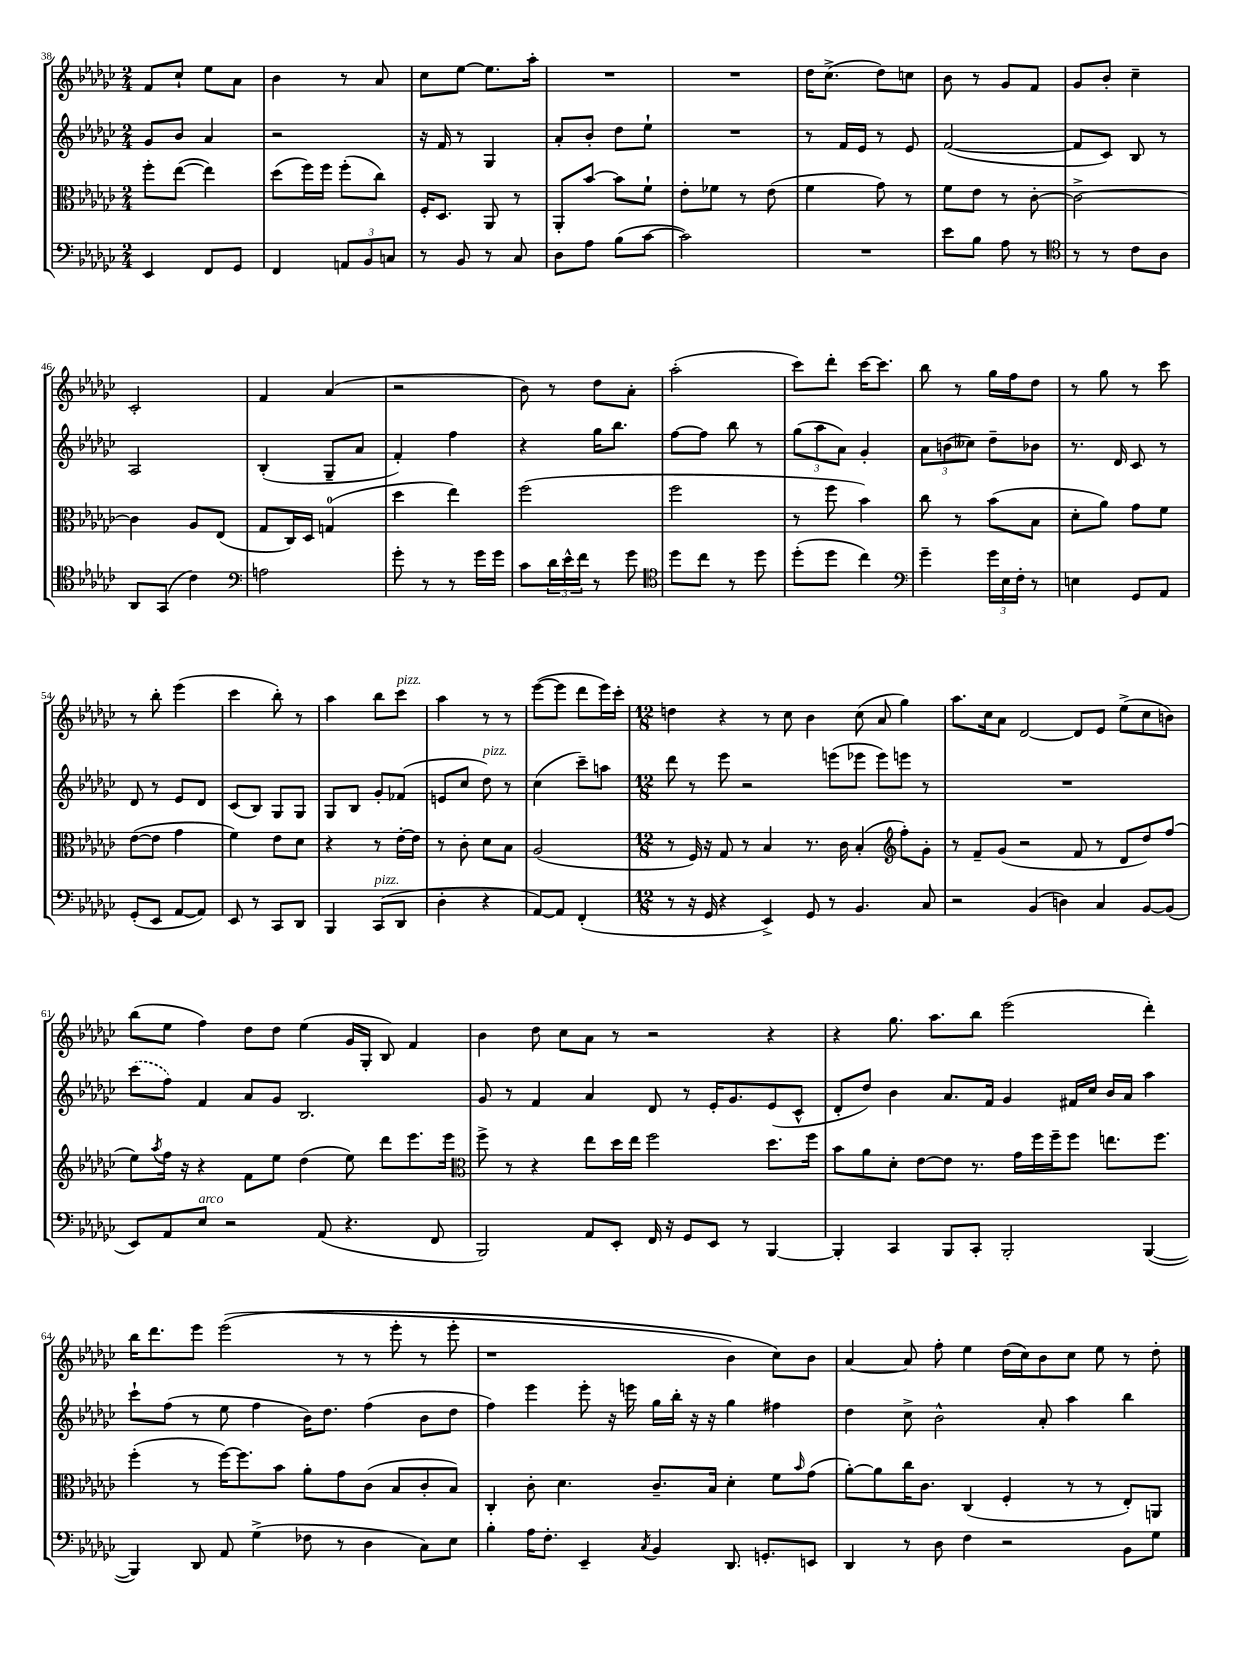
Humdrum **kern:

**kern	**kern	**kern	**kern
*staff4	*staff3	*staff2	*staff1
*clefF4	*clefC3	*clefG2	*clefG2
*k[b-e-a-d-g-c-]	*k[b-e-a-d-g-c-]	*k[b-e-a-d-g-c-]	*k[b-e-a-d-g-c-]
*M2/4	*M2/4	*M2/4	*M2/4
4EE-	8ff'	8g-	8f
.	([8ee-	8b-	8cc-`
8FF	4ee-])	4a-	8ee-
8GG-	.	.	8a-
=	=	=	=
4FF	(8dd-	2r	4b-
.	16ff)	.	.
.	16ff	.	.
12AA	(8ff'	.	8r
12BB-	.	.	.
.	8cc-)	.	8a-
12C	.	.	.
=	=	=	=
8r	16F'	16r	8cc-
.	8.D-	16f	.
8BB-	.	8r	[8ee-
8r	8AA-	4G-	8.ee-]
8C-	8r	.	.
.	.	.	16aa-'
=	=	=	=
8D-	8AA-'	8a-'	2r
8A-	[8b-	8b-'	.
(8B-	8b-]	8dd-	.
[8c-	8f`	8ee-`	.
=	=	=	=
2c-])	8e-'	2r	2r
.	8f-	.	.
.	8r	.	.
.	(8e-	.	.
=	=	=	=
2r	4f	8r	16dd-
.	.	.	(8.cc-^
.	.	16f	.
.	.	16e-	.
.	8g-)	8r	8dd-)
.	8r	8e-	8cc
=	=	=	=
8e-	8f	([2f	8b-
8B-	8e-	.	8r
8A-	8r	.	8g-
8r	[8c-'	.	8f
=	=	=	=
*clefC4	*	*	*
8r	2c-^_	8f]	8g-
8r	.	8c-)	8b-'
8c-	.	8B-	4cc-~
8A-	.	8r	.
=	=	=	=
8AA-	4c-]	2A-	2c-'
(8GG-	.	.	.
4c-)	8A-	.	.
.	(8E-	.	.
=	=	=	=
*clefF4	*	*	*
2A	8G-	(4B-'	4f
.	16C-)	.	.
.	16D-	.	.
.	(4G	8G-~	(4a-
.	.	8a-	.
=	=	=	=
8g-'	4dd-	4f')	2r
8r	.	.	.
8r	4ee-)	4ff	.
16g-	.	.	.
16g-	.	.	.
=	=	=	=
8c-	(2ff	4r	8b-)
24d-	.	.	8r
24e-^^	.	.	.
24f	.	.	.
8r	.	16gg-	8dd-
.	.	8.bb-	.
8g-	.	.	8a-'
=	=	=	=
*clefC4	*	*	*
8dd-	2ff	[8ff	(2aa-'
8cc-	.	8ff]	.
8r	.	8bb-	.
8dd-	.	8r	.
=	=	=	=
(8dd-'	8r	(12gg-	8ccc-)
.	.	12aa-	.
8dd-	8ff	.	8ddd-'
.	.	12a-)	.
4cc-)	4b-)	4g-'	[16ccc-
.	.	.	8.ccc-]
=	=	=	=
*clefF4	*	*	*
4g-~	8cc-	12a-	8bb-
.	.	(12b	.
.	8r	.	8r
.	.	12cc--)	.
24g-	(8b-	8dd-~	16gg-
24E-	.	.	.
.	.	.	16ff
24F'	.	.	.
8r	8B-	8b-	8dd-
=	=	=	=
4E	8d-'	8.r	8r
.	8a-)	.	8gg-
.	.	16d-	.
8GG-	8g-	8c-	8r
8AA-	8f	8r	8ccc-
=	=	=	=
(8GG-'	([8e-	8d-	8r
8EE-	8e-]	8r	8bb-'
[8AA-	4g-	8e-	(4eee-
8AA-])	.	8d-	.
=	=	=	=
8EE-	4f)	(8c-	4ccc-
8r	.	8B-)	.
8CC-	8e-	8G-	8bb-')
8DD-	8d-	8G-	8r
=	=	=	=
4BBB-	4r	8G-	4aa-
.	.	8B-	.
(8CC-	8r	8g-'	8bb-
8DD-	[16e-'	(8f-	8ccc-
.	16e-]	.	.
=	=	=	=
4D-'	8r	8e	4aa-
.	8c-'	8cc-	.
4r	8d-	8dd-)	8r
.	8B-	8r	8r
=	=	=	=
[8AA-)	(2A-	(4cc-	([8eee-
8AA-]	.	.	8eee-]
(4FF'	.	8ccc-~)	8ddd-
.	.	8aa	16eee-)
.	.	.	16ccc-'
=	=	=	=
*M12/8	*M12/8	*M12/8	*M12/8
8r	8r	8ddd-	4dd
16r	16F)	8r	.
16GG-	16r	.	.
4r	8G-	8eee-	4r
.	8r	2r	.
4EE-^)	4B-	.	8r
.	.	.	8cc-
8GG-	8.r	.	4b-
8r	.	(8eee	.
.	16c-	.	.
4.BB-	(4B-'	8eee-	(8cc-
.	.	8eee-)	8a-
*	*clefG2	*	*
.	8ff')	8eee	4gg-)
8C-	8g-'	8r	.
=	=	=	=
2r	8r	1.r	8.aa-
.	8f~	.	.
.	.	.	16cc-
.	(8g-	.	8a-
.	2r	.	[2d-
(4BB-	.	.	.
4D)	.	.	.
.	8f	.	8d-]
4C-	8r	.	8e-
.	8d-	.	(8ee-^
[8BB-	8dd-)	.	8cc-
(8BB-]	(8ff	.	8b)
=	=	=	=
8EE-)	8ee-)	(8ccc-	(8bb-
.	8qaa-	.	.
8AA-	16ff	8ff)	8ee-
.	16r	.	.
8E-	4r	4f	4ff)
2r	.	.	.
.	8f	8a-	8dd-
.	8ee-	8g-	8dd-
.	(4dd-	2.B-	(4ee-
(8AA-	.	.	.
4.r	8ee-)	.	16g-
.	.	.	16G-'
.	8ddd-	.	8B-)
.	8.eee-	.	4f
8FF	.	.	.
.	16eee-	.	.
=	=	=	=
*	*clefC3	*	*
2BBB-)	8ff^	8g-	4b-
.	8r	8r	.
.	4r	4f	8dd-
.	.	.	8cc-
8AA-	8ee-	4a-	8a-
8EE-'	16dd-	.	8r
.	16ee-	.	.
16FF	2ff	8d-	2r
16r	.	.	.
8GG-	.	8r	.
8EE-	.	16e-'	.
.	.	8.g-	.
8r	.	.	.
[4BBB-	8.dd-	(8e-	4r
.	.	8c-^^	.
.	16ff	.	.
=	=	=	=
4BBB-']	8b-	8d-'	4r
.	8a-	8dd-)	.
4CC-	8d-'	4b-	8.gg-
.	[8e-	.	.
.	.	.	8.aa-
8BBB-	8e-]	8.a-	.
8CC-'	8.r	.	8bb-
.	.	16f	.
2BBB-'	.	4g-	(2eee-
.	16g-	.	.
.	16ff	.	.
.	16ff~	.	.
.	8ff	16f#	.
.	.	16cc-	.
.	8.ee	16b-	.
.	.	16a-	.
([4BBB-	.	4aa-	4ddd-')
.	8.ff	.	.
=	=	=	=
4BBB-])	(4ff'	8ccc-`	16bb-
.	.	.	8.ddd-
.	.	(8ff	.
8DD-	8r	8r	8eee-
8AA-	[16ff)	8ee-	&((2eee-
.	8.ff]	.	.
(4G-^	.	4ff	.
.	8b-	.	.
8F-	8a-'	16b-)	.
.	.	8.dd-	.
8r	8g-	.	8r
4D-	(8c-	(4ff	8r
.	8B-	.	8eee-'
8C-)	8c-'	8b-	8r
8E-	8B-)	8dd-	8eee-'
=	=	=	=
4B-'	4C-'	4ff)	1r
16A-	8c-'	4eee-	.
8.F'	.	.	.
.	4.d-	.	.
4EE-~	.	8eee-'	.
.	.	16r	.
.	.	16eee	.
8qC-	.	.	.
4BB-	8.c-~	16gg-	.
.	.	16bb-'	.
.	.	16r	.
.	16B-	16r	.
8.DD-	4d-'	4gg-	4b-)
8.GG'	.	.	.
.	8f	4ff#	8cc-&)
.	16qqb-	.	.
8EE	(8g-	.	8b-
=	=	=	=
4DD-	[8a-')	4dd-	[4a-
.	8a-]	.	.
8r	16cc-	8cc-^	8a-]
.	8.c-	.	.
8D-	.	2b-^^	8ff'
4F	(4C-	.	4ee-
2r	4F'	.	(16dd-
.	.	.	16cc-)
.	.	8a-'	8b-
.	8r	4aa-	8cc-
.	8r	.	8ee-
8BB-	8E-')	4bb-	8r
8G-	8AA	.	8dd-'
==	==	==	==
*-	*-	*-	*-
